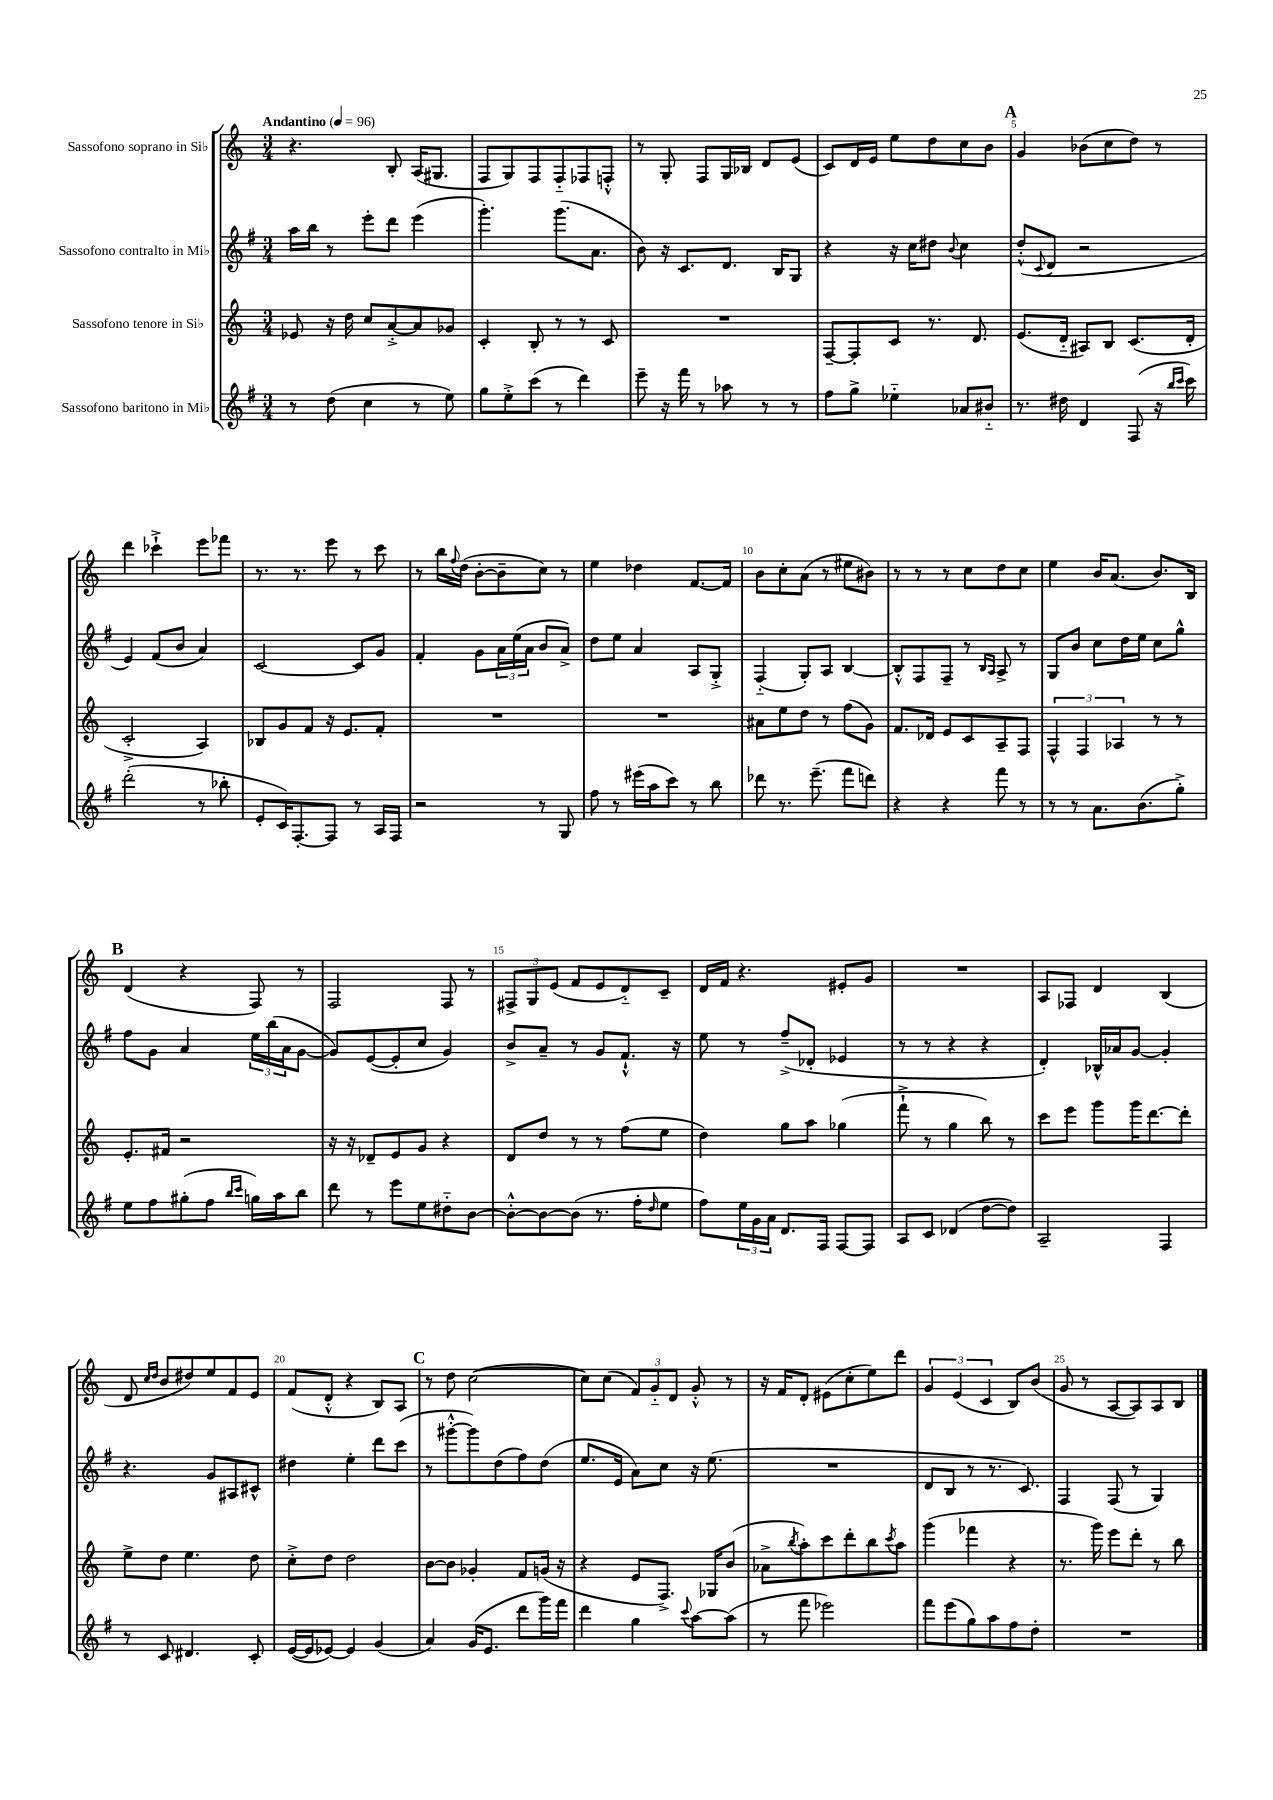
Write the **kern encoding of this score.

**kern	**kern	**kern	**kern
*staff4	*staff3	*staff2	*staff1
*clefG2	*clefG2	*clefG2	*clefG2
*k[f#]	*k[]	*k[f#]	*k[]
*M3/4	*M3/4	*M3/4	*M3/4
*MM96	*MM96	*MM96	*MM96
8r	8e-	16aa	4.r
.	.	16bb	.
(8dd	16r	8r	.
.	16dd	.	.
4cc	8cc	8eee'	.
.	[8a'^	8ddd	8B'
8r	8a]	(4eee	(16A
.	.	.	8.G#
8ee)	8g-	.	.
=	=	=	=
8gg	4c'	4.ggg')	8F
8ee'^	.	.	8G)
(8ccc	8B'	.	8F
8r	8r	(8.ggg	8F'~
4ddd)	8r	.	8F-
.	.	8.a	.
.	8c	.	8F'^^
=	=	=	=
8eee~	2.r	8b)	8r
16r	.	16r	8G'
16fff#	.	8.c	.
8r	.	.	8F
8aa-	.	8.d	16G
.	.	.	16B-
8r	.	.	8d
.	.	16B	.
8r	.	8G	(8e
=	=	=	=
8ff#	[8F~	4r	8c)
8gg^	8F']	.	16d
.	.	.	16e
4ee-'~	8c	16r	8ee
.	.	16cc	.
.	8.r	8dd#	8dd
.	.	8qqb	.
8a-	.	4cc	8cc
.	8.d	.	.
8b#'~	.	.	8b
=	=	=	=
8.r	(8.e	(8dd'^^	4g
.	.	8qqc	.
.	.	8d	.
16dd#	16d'~	.	.
4d	8A#)	2r	(8b-
.	8B	.	8cc
(8F#	(8.c	.	8dd)
16r	.	.	8r
16qqbb	.	.	.
16qqccc	.	.	.
16ccc)	16d'	.	.
=	=	=	=
(2ddd'	2c'^	4e)	4ddd
.	.	(8f#	4ccc-`^
.	.	8b	.
8r	4A)	4a)	8eee
8bb-'	.	.	8fff-
=	=	=	=
8e'	8B-	[2c	8.r
16c)	8g	.	.
[8.F#'	.	.	8.r
.	8f	.	.
8F#]	16r	.	8eee
.	8.e	.	.
8r	.	8c]	8r
16A	8f'	8g	8ccc
16F#	.	.	.
=	=	=	=
2r	2.r	4f#'	8r
.	.	.	16bb
.	.	.	8qqff
.	.	.	(16dd
.	.	8g	[8b'
.	.	24a	8b~]
.	.	(24ee	.
.	.	24a	.
8r	.	8b	8cc)
8G	.	8a^)	8r
=	=	=	=
8ff#	2.r	8dd	4ee
8r	.	8ee	.
(16eee#	.	4a	4dd-
16aa	.	.	.
8ccc)	.	.	.
8r	.	8A	[8.f
8bb	.	8G'^	.
.	.	.	16f]
=	=	=	=
8ddd-	8a#	(4F#'~	8b
8.r	8ee	.	8cc'
.	8dd	8G')	(8a
(8.eee~	.	.	.
.	8r	8A	8r
8fff#	(8ff	[4B	8ee#
8ddd)	8g)	.	8b#)
=	=	=	=
4r	8.f	8B'^^]	8r
.	.	8F#	8r
.	16d-	.	.
4r	8e	8F#~	8r
.	8c	8r	8cc
.	.	16qqB	.
.	.	16qqA	.
8fff#	8A~	8A^	8dd
8r	8F	8r	8cc
=	=	=	=
8r	6F^^	8G	4ee
8r	.	8b	.
.	6F	.	.
8.a	.	8cc	16b
.	.	.	(8.a
.	6A-	.	.
.	.	16dd	.
(8.b	.	16ee	.
.	8r	8cc	8.b)
8gg'^)	8r	8gg^^	.
.	.	.	16B
=	=	=	=
8ee	8.e'	8ff#	(4d
8ff#	.	8g	.
.	16f#	.	.
(8gg#'	2r	4a	4r
8ff#	.	.	.
16qqbb	.	.	.
16qqccc	.	.	.
16gg)	.	24ee	8F)
.	.	(24bb	.
16aa	.	.	.
.	.	24a	.
8bb	.	[8g	8r
=	=	=	=
8ddd	16r	8g])	2F
.	16r	.	.
8r	8d-~	([8e	.
8eee	8e	8e']	.
8ee	8g	8cc	.
8dd#'~	4r	4g)	8F
[8b	.	.	8r
=	=	=	=
8b'^^_	8d	8b^	12F#^
.	.	.	12G
8b_	8dd	8a~	.
.	.	.	(12e
(8b]	8r	8r	8f
8.r	8r	8g	8e
.	(8ff	8.f#`^^	8d'~)
16ff#'	.	.	.
16qqdd	.	.	.
8ee	8ee	.	8c~
.	.	16r	.
=	=	=	=
8ff#)	4dd)	8ee	16d
.	.	.	16f
24ee	.	8r	4.r
24g	.	.	.
24a	.	.	.
8.d	8gg	(8ff#~^	.
.	8aa	8d-'	.
16F#	.	.	.
[8F#	(4gg-	4e-	8e#'
8F#]	.	.	8g
=	=	=	=
8A	8fff`^	8r	2.r
8c	8r	8r	.
(4d-	4gg	4r	.
[8dd	8bb)	4r	.
8dd])	8r	.	.
=	=	=	=
2A~	8ccc	4d')	8A
.	8eee	.	8F-
.	8ggg	16B-^^	4d
.	.	16a-	.
.	16ggg	[8g	.
.	[8.ddd	.	.
4F#	.	4g']	(4B
.	8ddd']	.	.
=	=	=	=
8r	8ee^	4.r	8d
.	.	.	16qqcc
.	.	.	16qqdd
8c	8dd	.	8b
4.d#	4.ee	.	8dd#)
.	.	8g	8ee
.	.	8A#	8f
8c'	8dd	8c#^^	8e
=	=	=	=
([16e	8cc'^	4dd#	(8f
16e]	.	.	.
[8e-)	8dd	.	8d'^^
4e-]	2dd	4ee'	4r
(4g	.	8ddd	8B)
.	.	(8ccc	8A
=	=	=	=
4a)	[8b	8r	8r
.	8b]	[8ggg#'^^	8dd
(16g	4g-'	8ggg#])	([2cc
8.e	.	.	.
.	.	(8dd	.
8ddd	8f	8ff#)	.
16ggg)	(16g	(8dd	.
16fff#	16r	.	.
=	=	=	=
4ddd	4r	8.ee	8cc])
.	.	.	(8cc
.	.	16e	.
4gg	8e	8a)	12f)
.	.	.	12g'~
.	8.F^)	8cc	.
.	.	.	12d
8qqccc	.	.	.
[8aa	.	16r	8g'^^
.	16G-	(8.ee	.
(8aa]	(8b	.	8r
=	=	=	=
8r	8a-^	2.r	16r
.	.	.	16f
.	8qbb	.	.
8fff#	8aa')	.	8d'
2eee-)	8ccc	.	(8e#
.	8ddd'	.	8cc'
.	8bb	.	8ee)
.	8qccc	.	.
.	8aa	.	8ddd
=	=	=	=
8fff#	(4ggg	8d	6g
(8eee	.	8B	.
.	.	.	(6e
8gg)	4fff-	8r	.
.	.	.	6c
8aa	.	8.r	.
8ff#	4r	.	8B)
.	.	8.c)	.
8dd'	.	.	(8b
=	=	=	=
2.r	8.r	4F#	8g
.	.	.	8r
.	16ggg)	.	.
.	8eee	(8F#	[8A
.	8ddd'	8r	8A])
.	8r	4G)	8A
.	8bb	.	8B
==	==	==	==
*-	*-	*-	*-
